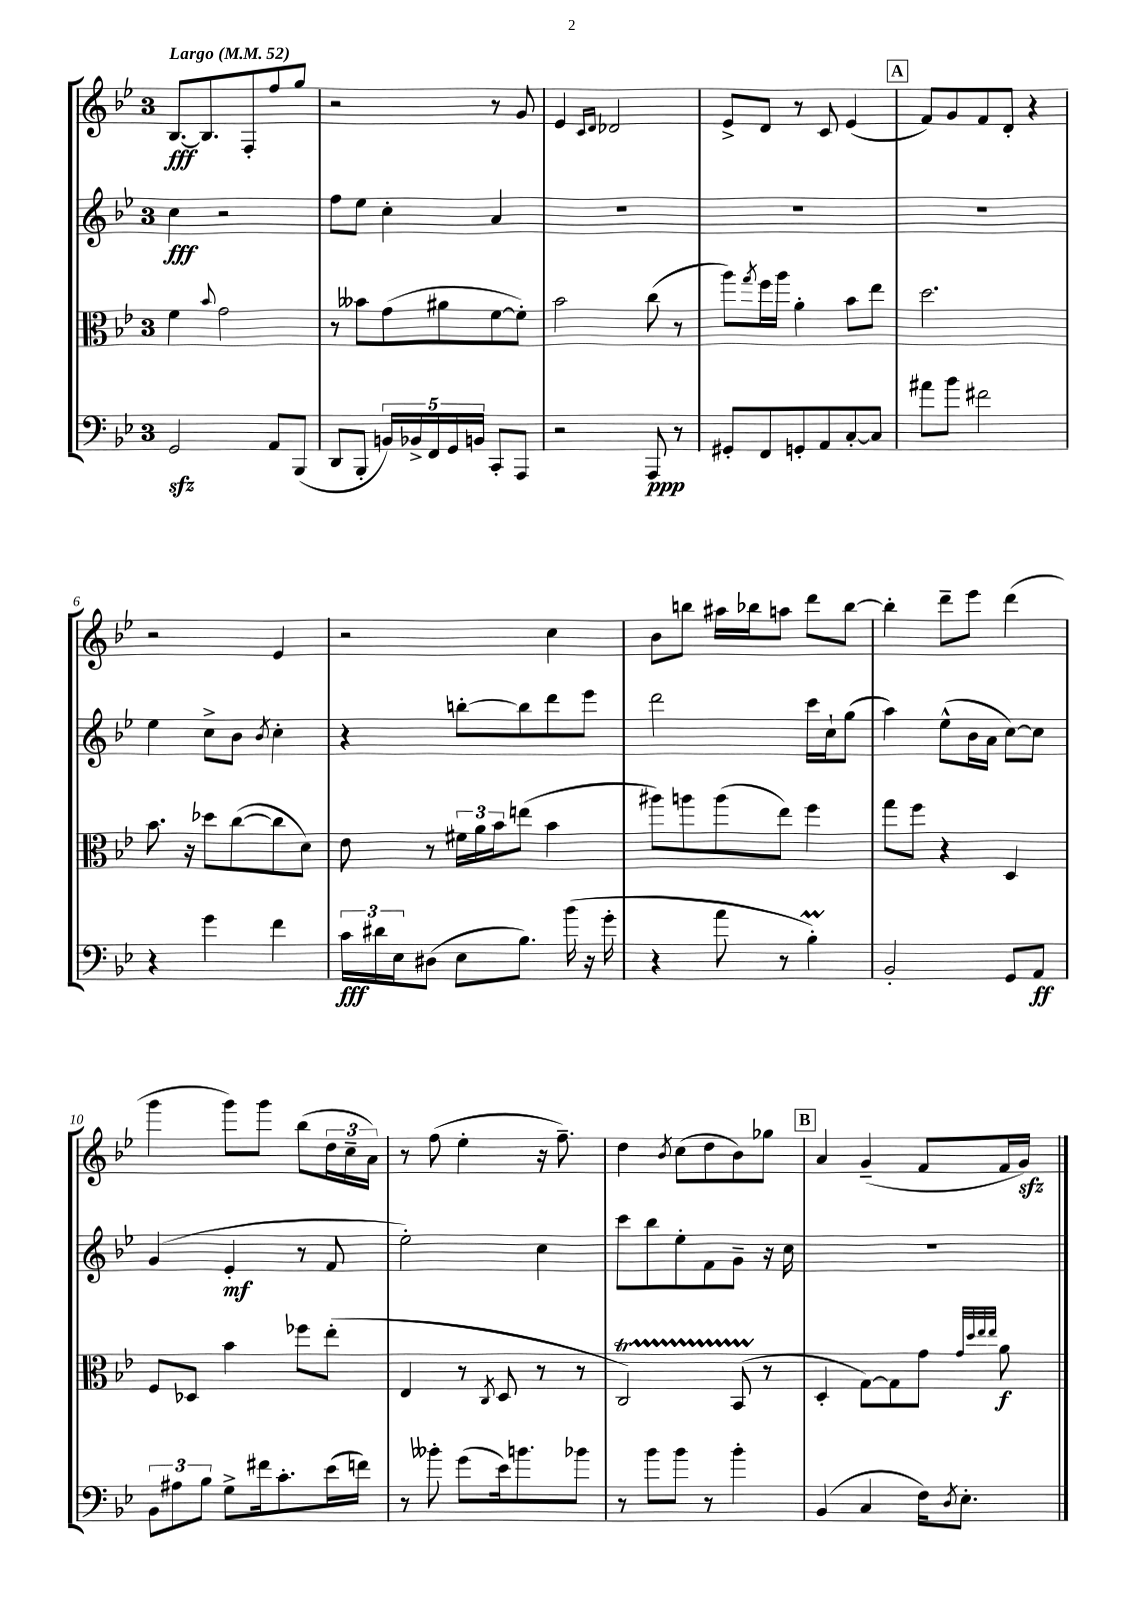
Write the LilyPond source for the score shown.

<<
\new StaffGroup <<
\new Staff = "s0" {
    \clef treble \key bes \major \once \override Staff.TimeSignature.style = #'single-digit \time 3/4 \tempo "Largo" 4 = 52
    bes8.~\fff bes8. f8-. f''8 g''8 |
    r2 r8 g'8 |
    ees'4 \grace { c'16 d'16 } des'2 |
    ees'8-> d'8 r8 c'8 ees'4( |
    \mark \markup { \box "A" } f'8) g'8 f'8 d'8-. r4 |
    r2 ees'4 |
    r2 c''4 |
    bes'8 b''8 ais''16 bes''16 a''8 d'''8 bes''8~ |
    bes''4-. d'''8-- ees'''8 d'''4( |
    g'''4 g'''8) g'''8 bes''8( \tuplet 3/2 { d''16 c''16-- a'16) } |
    r8 f''8( ees''4-. r16 f''8.--) |
    d''4 \acciaccatura { bes'8 } c''8( d''8 bes'8) ges''8 |
    \mark \markup { \box "B" } a'4 g'4--( f'8 f'16 g'16\sfz) \bar "|." |
}
\new Staff = "s1" {
    \clef treble \key bes \major \once \override Staff.TimeSignature.style = #'single-digit \time 3/4
    c''4\fff r2 |
    f''8 ees''8 c''4-. a'4 |
    R2. |
    R2. |
    \mark \markup { \box "A" } R2. |
    ees''4 c''8-> bes'8 \acciaccatura { bes'8 } c''4-. |
    r4 b''8~-. b''8 d'''8 ees'''8 |
    d'''2 c'''16 c''16-! g''8( |
    a''4) ees''8-^( bes'16 a'16 c''8~) c''8 |
    g'4( ees'4-.\mf r8 f'8 |
    ees''2-.) c''4 |
    c'''8 bes''8 ees''8-. f'8 g'8-- r16 c''16 |
    \mark \markup { \box "B" } R2. \bar "|." |
}
\new Staff = "s2" {
    \clef alto \key bes \major \once \override Staff.TimeSignature.style = #'single-digit \time 3/4
    f'4 \appoggiatura { bes'8 } g'2 |
    r8 beses'8 g'8( ais'8 f'8~ f'8-.) |
    bes'2 c''8( r8 |
    a''8) \acciaccatura { g''8 } f''16 a''16 a'4-. bes'8 ees''8 |
    \mark \markup { \box "A" } d''2. |
    bes'8. r16 des''8 c''8~( c''8 d'8) |
    ees'8 r8 \tuplet 3/2 { fis'16 a'16 bes'16 } e''8( bes'4 |
    ais''8) a''8 a''8( ees''8) f''4 |
    g''8 f''8 r4 d4 |
    f8 des8 bes'4 fes''8 ees''8-.( |
    ees4 r8 \acciaccatura { c8 } d8 r8 r8 |
    c2\startTrillSpan) bes,8( r8\stopTrillSpan |
    \mark \markup { \box "B" } d4-. g8~) g8 g'8 \grace { g'32 d''32 ees''32 ees''32 } a'8\f \bar "|." |
}
\new Staff = "s3" {
    \clef bass \key bes \major \once \override Staff.TimeSignature.style = #'single-digit \time 3/4
    g,2\sfz a,8 bes,,8( |
    d,8 bes,,8-. \tuplet 5/4 { b,16) bes,16-> f,16 g,16 b,16 } c,8-. a,,8 |
    r2 a,,8\ppp r8 |
    gis,8-. f,8 g,8-. a,8 c8~-. c8 |
    \mark \markup { \box "A" } ais'8 bes'8 fis'2 |
    r4 g'4 f'4 |
    \tuplet 3/2 { c'16\fff dis'16 ees16 } dis8( ees8 bes8.) bes'16( r16 g'16-. |
    r4 a'8 r8 bes4-.\prall) |
    bes,2-. g,8 a,8\ff |
    \tuplet 3/2 { bes,8 ais8 bes8 } g8-> fis'16 c'8.-. ees'16( f'16) |
    r8 beses'8-. g'8( ees'16) b'8. bes'8 |
    r8 bes'8 bes'8 r8 bes'4-. |
    \mark \markup { \box "B" } bes,4( c4 f16) \acciaccatura { d8 } ees8.-. \bar "|." |
}
>>
>>
